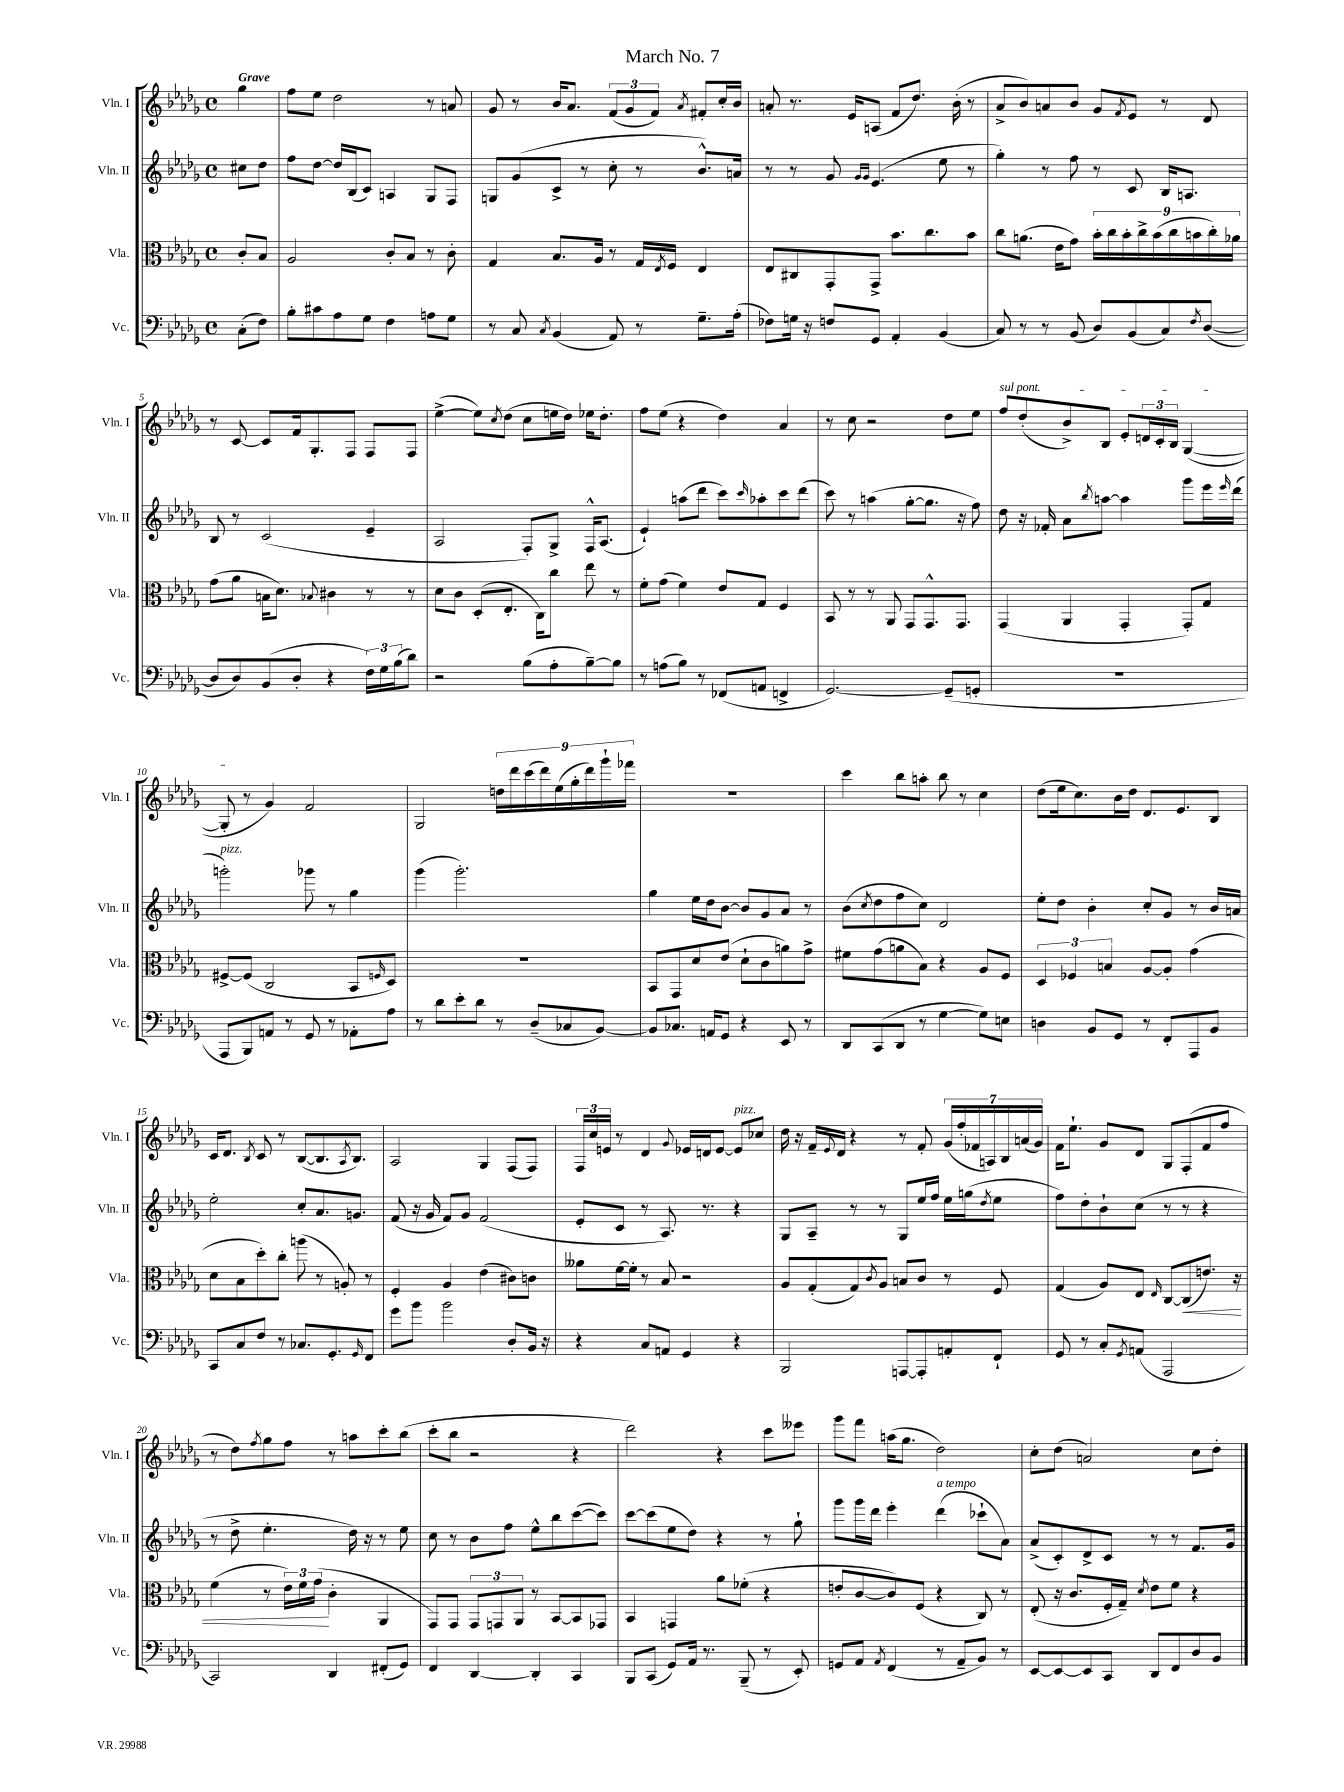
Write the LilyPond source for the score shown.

\header { title = "March No. 7" }
<<
\new StaffGroup <<
\new Staff = "s0" \with { instrumentName = "Vln. I" shortInstrumentName = "Vln. I" } {
    \clef treble \key des \major \defaultTimeSignature \time 4/4 \partial 4 \tempo "Grave"
    ges''4 |
    f''8 ees''8 des''2 r8 a'8 |
    ges'8 r8 bes'16 aes'8. \tuplet 3/2 { f'8( ges'8 f'8) } \acciaccatura { aes'8 } fis'8-. c''16-. bes'16 |
    a'8-. r8. ees'16 a8( f'8 des''8.) bes'16-.( r8 |
    aes'8-> bes'8) a'8 bes'8 ges'8 \acciaccatura { f'8 } ees'8 r8 des'8 |
    r8 c'8~ c'8 f'16 ges8.-. f8 f8 f8 |
    ees''4~->( ees''8) \acciaccatura { c''8 } des''8( c''8 e''16 des''16) ees''16 des''8.-. |
    f''8 ees''8( r4 des''4) aes'4 |
    r8 c''8 r2 des''8 ees''8 |
    \once \override TextSpanner.bound-details.left.text = \markup { \italic "sul pont." } f''8\startTextSpan des''8-.( bes'8->) bes8 ees'8-. \tuplet 3/2 { d'16 c'16-. bes16 } ges4~( |
    ges8-.\stopTextSpan r8 ges'4) f'2 |
    ges2 \tuplet 9/8 { d''16 des'''16 c'''16( des'''16) ees''16( ges''16-. des'''16) ges'''16-! fes'''16 } |
    R1 |
    c'''4 bes''8 a''8-. bes''8 r8 c''4 |
    des''8( ees''16 c''8.) bes'16 des''16 des'8. ees'8. bes8 |
    c'16 des'8. \acciaccatura { bes8 } c'8 r8 bes8~( bes8. \acciaccatura { aes8 } bes8.) |
    aes2 ges4 f8( f8) |
    \tuplet 3/2 { f16 c''16 e'16 } r8 des'4 \appoggiatura { ges'8 } ees'16 d'16 ees'8~ ees'8^\markup { \italic "pizz." } ces''8 |
    des''16 r16 f'16-- \appoggiatura { ees'8 } des'16 r4 r8 f'8-. \tuplet 7/4 { ges'16( f''16-. fes'16 a16) bes16 a'16( ges'16) } |
    f'16 ees''8.-! ges'8 des'8 ges8 f8-.( f'8 f''8 |
    r8 des''8) \acciaccatura { f''8 } ges''8 f''8 r8 a''8 c'''8-. bes''8( |
    c'''8-. bes''8 r2 r4 |
    des'''2) r4 c'''8 eeses'''8 |
    ges'''8 f'''8 a''16( ges''8. des''2) |
    c''8-. des''8( a'2) c''8 des''8-. \bar "|." |
}
\new Staff = "s1" \with { instrumentName = "Vln. II" shortInstrumentName = "Vln. II" } {
    \clef treble \key des \major \defaultTimeSignature \time 4/4 \partial 4
    cis''8 des''8 |
    f''8 des''8~ des''16 bes16( c'8) a4 ges8 f8 |
    g8 ges'8( c'8-> r8 c''8-. r8 bes'8.-^) a'16 |
    r8 r8 ges'8 \grace { ges'16 ges'16 } ees'4.( ees''8 r8 |
    ges''4-.) r8 f''8 r8 c'8 bes16 a8. |
    bes8 r8 c'2( ees'4-- |
    aes2 f8-.) ges8-> f16-^ aes8.( |
    ees'4-!) a''8( des'''8 c'''8) \grace { c'''16 } aes''8-. c'''8 des'''8( |
    c'''8) r8 a''4( ges''8~-. ges''8. r16 f''8) |
    des''8 r16 fes'16-. aes'8 \acciaccatura { bes''8 } a''8~ a''4 ges'''8 ees'''16 \grace { ees'''16 } des'''16( |
    g'''2-.^\markup { \italic "pizz." }) ges'''8 r8 ges''4 |
    ges'''4( ges'''2.-.) |
    ges''4 ees''16 des''16 bes'8~ bes'8 ges'8 aes'8 r8 |
    bes'8( \acciaccatura { c''8 } des''8 f''8 c''8) des'2 |
    ees''8-. des''8 bes'4-. c''8-. ges'8 r8 bes'16 a'16 |
    ees''2-. c''8-. aes'8. g'8. |
    f'8( r16 ges'16 f'8) ges'8 f'2( |
    ees'8-. c'8 r8 aes8.) r8. r4 |
    ges8 aes8-- r8 r8 ges8 ees''16 f''16 ees''16 g''16( \acciaccatura { des''8 } ees''8 |
    f''8) des''8-. bes'8-! c''8( r8 r8 r4 |
    r8 des''8-> ees''4.-. des''16) r16 r8 ees''8 |
    c''8 r8 bes'8 f''8 ees''8-^ bes''8 c'''8~( c'''8) |
    c'''8~ c'''8( ees''8 des''8) r4 r8 ges''8-! |
    ges'''8 ges'''16 des'''16 ees'''4-. des'''4^\markup { \italic "a tempo" }( ces'''8-! aes'8) |
    aes'8->( c'8-.) des'8-> c'8 r8 r8 f'8. ges'16 \bar "|." |
}
\new Staff = "s2" \with { instrumentName = "Vla." shortInstrumentName = "Vla." } {
    \clef alto \key des \major \defaultTimeSignature \time 4/4 \partial 4
    c'8-. bes8 |
    aes2 c'8-. bes8 r8 c'8-. |
    ges4 bes8. aes16 r8 ges16 \acciaccatura { ees8 } f16 ees4 |
    ees8 cis8 ges,8-. ges,8-> bes'8. c''8. bes'8 |
    c''8 a'8.( ees'16 ges'8) \tuplet 9/8 { bes'16-. c''16 bes'16-. c''16-> bes'16( c''16 b'16 c''16-.) aes'16 } |
    ges'8( aes'8 b16 des'8.) \appoggiatura { bes8 } cis'4 r8 r8 |
    des'8 c'8 des8-.( ees8.-. c16) c''8 ees''8 r8 |
    f'8-. ges'8( f'4) ees'8 ges8 f4 |
    bes,8 r8 r8 aes,8 ges,8 ges,8.-^ ges,8. |
    ges,4( aes,4 ges,4-. ges,8-.) ges8 |
    fis8~-> fis8( c2 bes,8 \grace { f16 } des8) |
    R1 |
    bes,8 ges,8 des'8 ees'8( des'8-! c'8 a'8) ges'8-> |
    fis'8 ges'8( a'8 bes8) r4 aes8 f8 |
    \tuplet 3/2 { des4 fes4 b4 } aes8~ aes8-. ges'4( |
    des'8 bes8 des''8-.) c''8-. a''8( r8 a8-.) r8 |
    f4-. aes4 ees'4( cis'8) c'8 |
    aeses'8 f'16~ f'16-. r8 bes8 r2 |
    aes8 ges8-.( ges8) \acciaccatura { c'8 } aes8 b8 c'8 r8 f8 |
    ges4( aes8) ees8 \grace { ees16 } c8~ c8\<( e'8.) r16 |
    f'4( r8 \tuplet 3/2 { ees'16) f'16 ges'16\!( } c'4-. aes,4 |
    ges,8) ges,8 \tuplet 3/2 { ges,8 g,8 aes,8 } r8 bes,8~ bes,8 ges,8 |
    bes,4 g,4 aes'8 fes'8-.( r4 |
    e'8-. c'8~ c'8) f8( r4 c8) r8 |
    ees8-.( r16 c'8. f16-. ges16--) \acciaccatura { des'8 } ees'8 f'8 r4 \bar "|." |
}
\new Staff = "s3" \with { instrumentName = "Vc." shortInstrumentName = "Vc." } {
    \clef bass \key des \major \defaultTimeSignature \time 4/4 \partial 4
    c8-.( f8) |
    bes8-. cis'8 aes8 ges8 f4 a8 ges8 |
    r8 c8 \acciaccatura { c8 } bes,4( aes,8) r8 ges8.-- aes16-.( |
    fes8) g16 r16 f8 ges,8 aes,4-. bes,4( |
    c8) r8 r8 bes,8( des8) bes,8( c8) \acciaccatura { f8 } des8~( |
    des8 des8) bes,8( des8-. r4 \tuplet 3/2 { f16) ges16 bes16( } des'8) |
    r2 bes8( aes8-. bes8~--) bes8 |
    r8 a8( bes8) r8 fes,8( a,8 f,4-> |
    ges,2.~) ges,8--( g,8-. |
    R1 |
    aes,,8 bes,,8) a,8 r8 ges,8 r8 aes,8-. aes8 |
    r8 des'8 ees'8-. des'8 r8 des8--( ces8 bes,8~) |
    bes,8 ces8. a,16 ges,8 r4 ees,8 r8 |
    des,8 c,8( des,8 r8 ges4~ ges8) e8 |
    d4 bes,8 ges,8 r8 f,8-. aes,,8 bes,8 |
    c,8 c8 f8 r8 ces8. ges,8.-. \grace { ges,16 } f,8 |
    ges'8 bes'8 bes'2 des8-. bes,16 r16 |
    r4 c8 a,8 ges,4 r4 |
    bes,,2 a,,8~ a,,8-. a,8-. f,8-! |
    ges,8 r8 c8-. \acciaccatura { ges,8 } a,8( aes,,2 |
    c,2) des,4 fis,8-.( ges,8) |
    f,4 des,4~ des,4-. c,4 |
    bes,,8 c,8( ges,8) aes,16 r8. bes,,8--( r8 ees,8-.) |
    g,8 aes,8 \acciaccatura { aes,8 } f,4( r8 aes,8-- bes,8) r8 |
    ees,8~ ees,8~ ees,8 c,8 des,8 f,8 des8 bes,8 \bar "|." |
}
>>
>>
